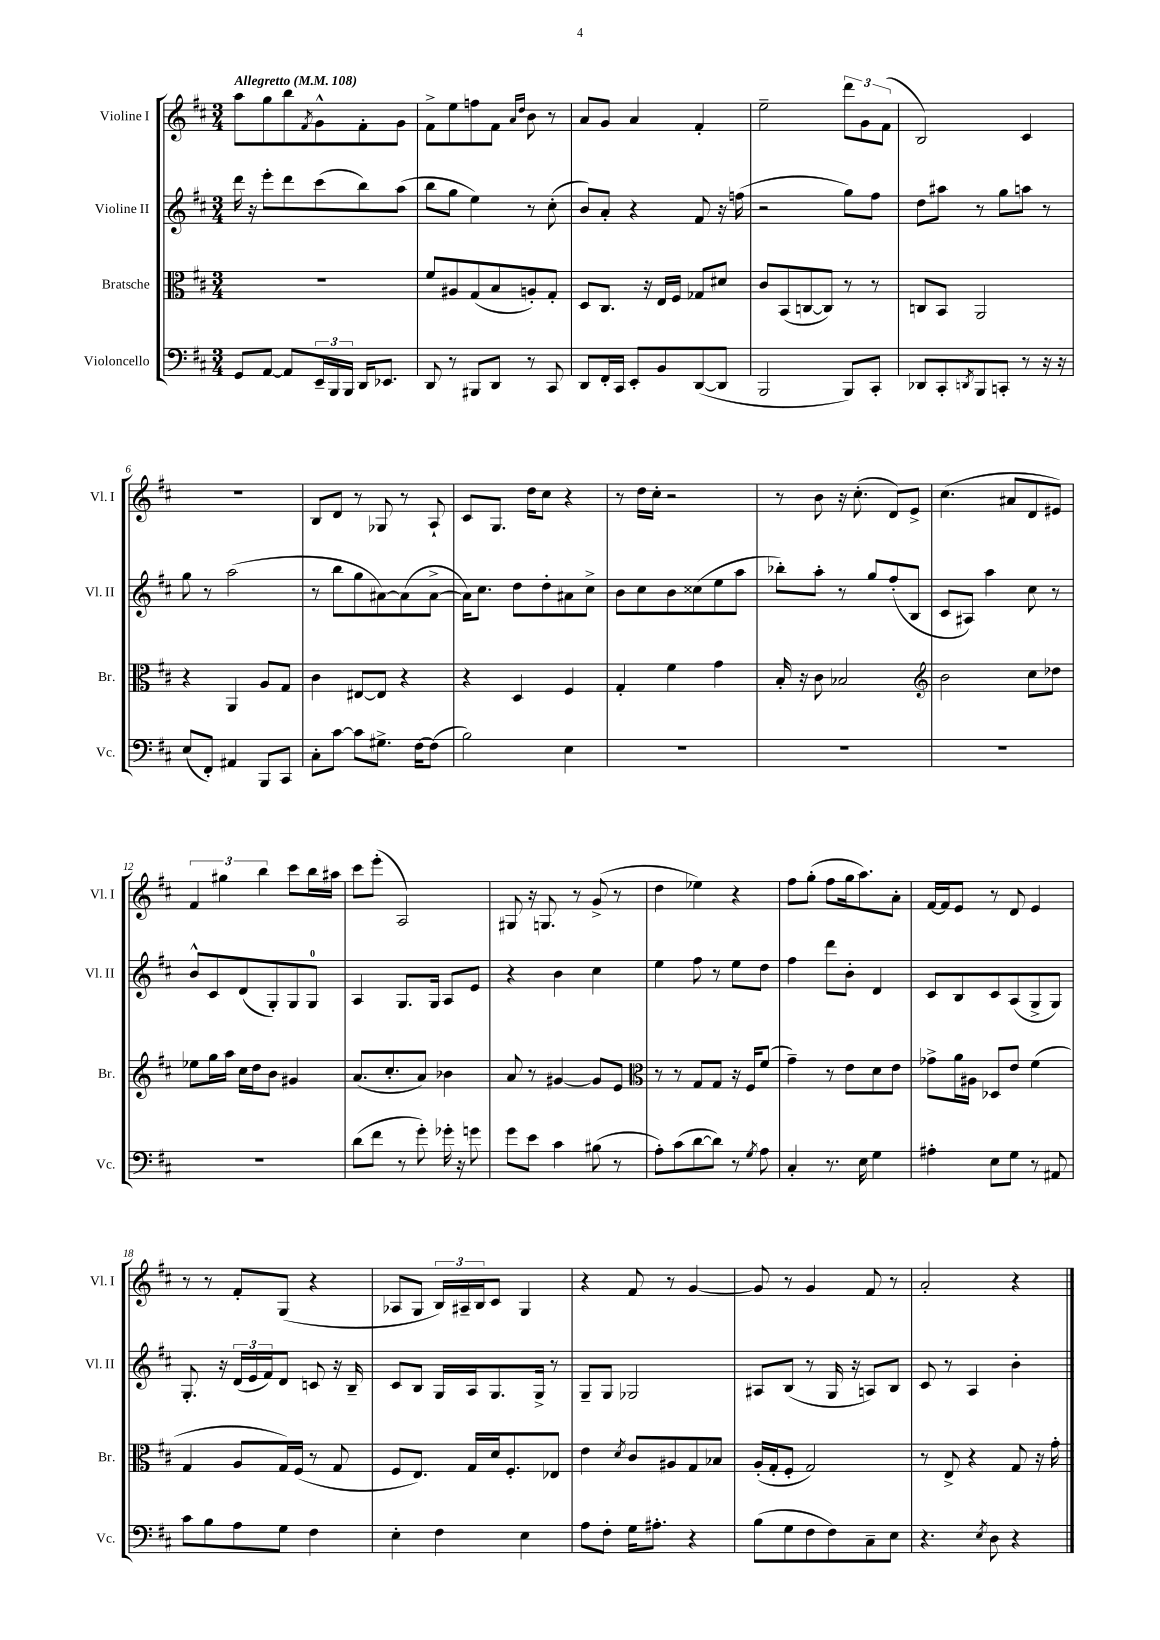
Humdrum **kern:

**kern	**kern	**kern	**kern
*part4	*part3	*part2	*part1
*staff4	*staff3	*staff2	*staff1
*I"Violoncello	*I"Bratsche	*I"Violine II	*I"Violine I
*I'Vc.	*I'Br.	*I'Vl. II	*I'Vl. I
*clefF4	*clefC3	*clefG2	*clefG2
*k[f#c#]	*k[f#c#]	*k[f#c#]	*k[f#c#]
*M3/4	*M3/4	*M3/4	*M3/4
*MM108	*MM108	*MM108	*MM108
=1	=1	=1	=1
!	!	!	!LO:TX:a:B:t=Allegretto
8GG/L	2.r	16ddd\	8aa\L
.	.	16r	.
[8AA/J	.	8eee'\L	8gg\
8AA/L]	.	8ddd\	8bb\
.	.	.	8qf#/
24EE~/L	.	(8ccc#\	8g^^\
24BBB/	.	.	.
24BBB/JJ	.	.	.
16DD/KL	.	8bb\)	8f#'\
8.EE-X/J	.	.	.
.	.	(8aa\J	8g\J
=2	=2	=2	=2
8DD/	8f#/L	8bb\L	8f#^\L
8r	8A#X/	8gg\J	8ee\
8BBB#X/L	(8G/	4ee\)	8ffn\
8DD/J	8B/	.	8f#\J
.	.	.	16qqa/LL
.	.	.	16qqdd/JJ
8r	8An'/)	8r	8b\
8CC#/	8G'/J	(8cc#'\	8r
=3	=3	=3	=3
8DD/L	8D/L	8b/L)	8a/L
16FF#'/L	8.C#/J	8a'/J	8g/J
16CC#/JJ	.	.	.
8EE'/L	.	4r	4a/
.	16r	.	.
8BB/	16E/LL	.	.
.	16F#/JJ	.	.
([8DD/	8G-X/L	8f#/	4f#'/
8DD/J]	8d#X/J	16r	.
.	.	(16ffn\	.
=4	=4	=4	=4
2BBB/	8c#/L	2r	2ee~\
.	(8BB/	.	.
.	[8Cn/	.	.
.	8C/J])	.	.
8BBB/L)	8r	8gg\L)	12ddd\L
.	.	.	12g\
8CC#'/J	8r	8ff#\J	.
.	.	.	(12f#\J
=5	=5	=5	=5
8DD-X/L	8Cn/L	8dd\L	2B/)
8CC#'/	8BB/J	8aa#X\J	.
8qDDn/	.	.	.
8BBB/	2AA/	8r	.
8CCn'/J	.	8gg\L	.
8r	.	8aan\J	4c#/
16r	.	8r	.
16r	.	.	.
!!LO:LB:g=z
=6	=6	=6	=6
(8E/L	4r	8gg\	2.r
8FF#'/J)	.	8r	.
4AA#X/	4AA/	(2aa\	.
8BBB/L	8A/L	.	.
8CC#/J	8G/J	.	.
=7	=7	=7	=7
8C#'\L	4c#\	8r	8B/L
[8c#\J	.	8bb\L	8d/J
8c#\L]	[8E#X/L	8gg\	8r
8.G#X^\J	8E#/J]	[8a#X\)	8G-X/
.	4r	(8a#\]	8r
[16F#\KL	.	.	.
(8F#\J]	.	[8a#^\J	8A`/
=8	=8	=8	=8
2B\)	4r	16a#\KL])	8c#/L
.	.	8.cc#\J	.
.	.	.	8.G/J
.	4D/	8dd\L	.
.	.	.	16dd\KL
.	.	8dd'\	8cc#\J
4E\	4F#/	8a#X\	4r
.	.	8cc#^\J	.
=9	=9	=9	=9
2.r	4G'/	8b\L	8r
.	.	8cc#\	16dd\LL
.	.	.	16cc#'\JJ
.	4f#\	8b\	2r
.	.	(8cc##X\	.
.	4g\	8ee\	.
.	.	8aa\J	.
=10	=10	=10	=10
2.r	16B'/	8bb-X'\L)	8r
.	16r	.	.
.	8c#\	8aa'\J	8b\
.	2B-X/	8r	16r
.	.	.	(8.cc#'\
.	.	8gg/L	.
.	.	(8ff#'/	8d/L)
.	.	8B/J	8e^/J
=11	=11	=11	=11
*	*clefG2	*	*
2.r	2b\	8c#/L	(4.cc#\
.	.	8A#X/J)	.
.	.	4aa\	.
.	.	.	8a#X/L
.	8cc#\L	8cc#\	8d/
.	8dd-X\J	8r	8e#X/J)
!!LO:LB:g=z
=12	=12	=12	=12
2.r	8ee-X\L	8b^^/L	6f#/
.	16gg\L	8c#/	.
.	.	.	6gg#X\
.	16aa\JJ	.	.
.	16cc#\LL	(8d/	.
.	16dd\J	.	.
.	.	.	6bb\
.	8b\J	8G'/)	.
.	4g#X/	8G/	8ccc#\L
.	.	8G/J	16bb\L
.	.	.	16aa#X\JJ
=13	=13	=13	=13
(8d\L	(8.a/L	4A/	8ccc#\L
8f#\J	.	.	(8eee'\J
.	8.cc#'/	.	.
8r	.	8.G/L	2A/)
8g'\)	8a/J)	.	.
.	.	16G/Jk	.
16g-X'\	4b-X\	8A/L	.
16r	.	.	.
8gn\	.	8e/J	.
=14	=14	=14	=14
8g\L	8a/	4r	8G#X/
8e\J	8r	.	16r
.	.	.	8.Gn/
4c#\	[4g#X/	4b\	.
.	.	.	8r
(8B#X\	8g#/L]	4cc#\	(8g^/
8r	8e/J	.	8r
=15	=15	=15	=15
*	*clefC3	*	*
8A'\L)	8r	4ee\	4dd\
(8c#\	8r	.	.
[8d\	8G/L	8ff#\	4ee-X\)
8d\J])	8G/J	8r	.
8r	16r	8ee\L	4r
.	16F#/KL	.	.
8qG/	.	.	.
8A\	(8f#/J	8dd\J	.
=16	=16	=16	=16
4C#'/	4g~\)	4ff#\	8ff#\L
.	.	.	(8gg'\J
8.r	8r	8ddd\L	8ff#\L
.	8e\L	8b'\J	16gg\k
16E\	.	.	8.aa\)
4G\	8d\	4d/	.
.	8e\J	.	8a'\J
=17	=17	=17	=17
4A#X'\	8g-X^\L	8c#/L	[16f#/LL
.	.	.	16f#/J]
.	16a\L	8B/	8e/J
.	16A#X\JJ	.	.
8E\L	8D-X/L	8c#/	8r
8G\J	8e/J	(8A/	8d/
8r	(4f#\	8G^/	4e/
8AA#X/	.	8G/J)	.
!!LO:LB:g=z
=18	=18	=18	=18
8c#\L	4G/	8.G'/	8r
8B\	.	.	8r
.	.	16r	.
8A\	8A/L	(24d/LL	8f#'/L
.	.	24e/	.
.	.	24f#/J)	.
8G\J	16G/L)	8d/J	(8G/J
.	(16F#/JJ	.	.
4F#\	8r	8cn/	4r
.	8G/	16r	.
.	.	16B~/	.
=19	=19	=19	=19
4E'\	8F#/L	8c#/L	8A-X/L
.	8.E/J)	8B/J	8G/J
4F#\	.	16G/LL	24B/LL)
.	.	.	24A#X~/
.	16G/LL	16A/J	.
.	.	.	24B/J
.	16d/J	8.G/	8c#/J
.	8.F#'/	.	.
4E\	.	.	4G/
.	.	16G^/Jk	.
.	8E-X/J	8r	.
=20	=20	=20	=20
8A\L	4e\	8G~/L	4r
8F#'\J	.	8G/J	.
.	8qd/	.	.
16G\KL	8c#/L	2G-X/	8f#/
8.A#X'\J	.	.	.
.	8A#X/	.	8r
4r	8G/	.	[4g/
.	8B-X/J	.	.
=21	=21	=21	=21
(8B\L	(16A'/LL	8A#X/L	8g/]
.	16G'/J	.	.
8G\	8F#'/J	(8B/J	8r
8F#\	2G/)	8r	4g/
8F#\)	.	16G/	.
.	.	16r	.
8C#~\	.	8An/L)	8f#/
8E\J	.	8B/J	8r
=22	=22	=22	=22
4.r	8r	8c#/	2a'/
.	8E^/	8r	.
.	4r	4A/	.
8qE/	.	.	.
8D\	.	.	.
4r	8G/	4b'\	4r
.	16r	.	.
.	16g'\	.	.
==	==	==	==
*-	*-	*-	*-
